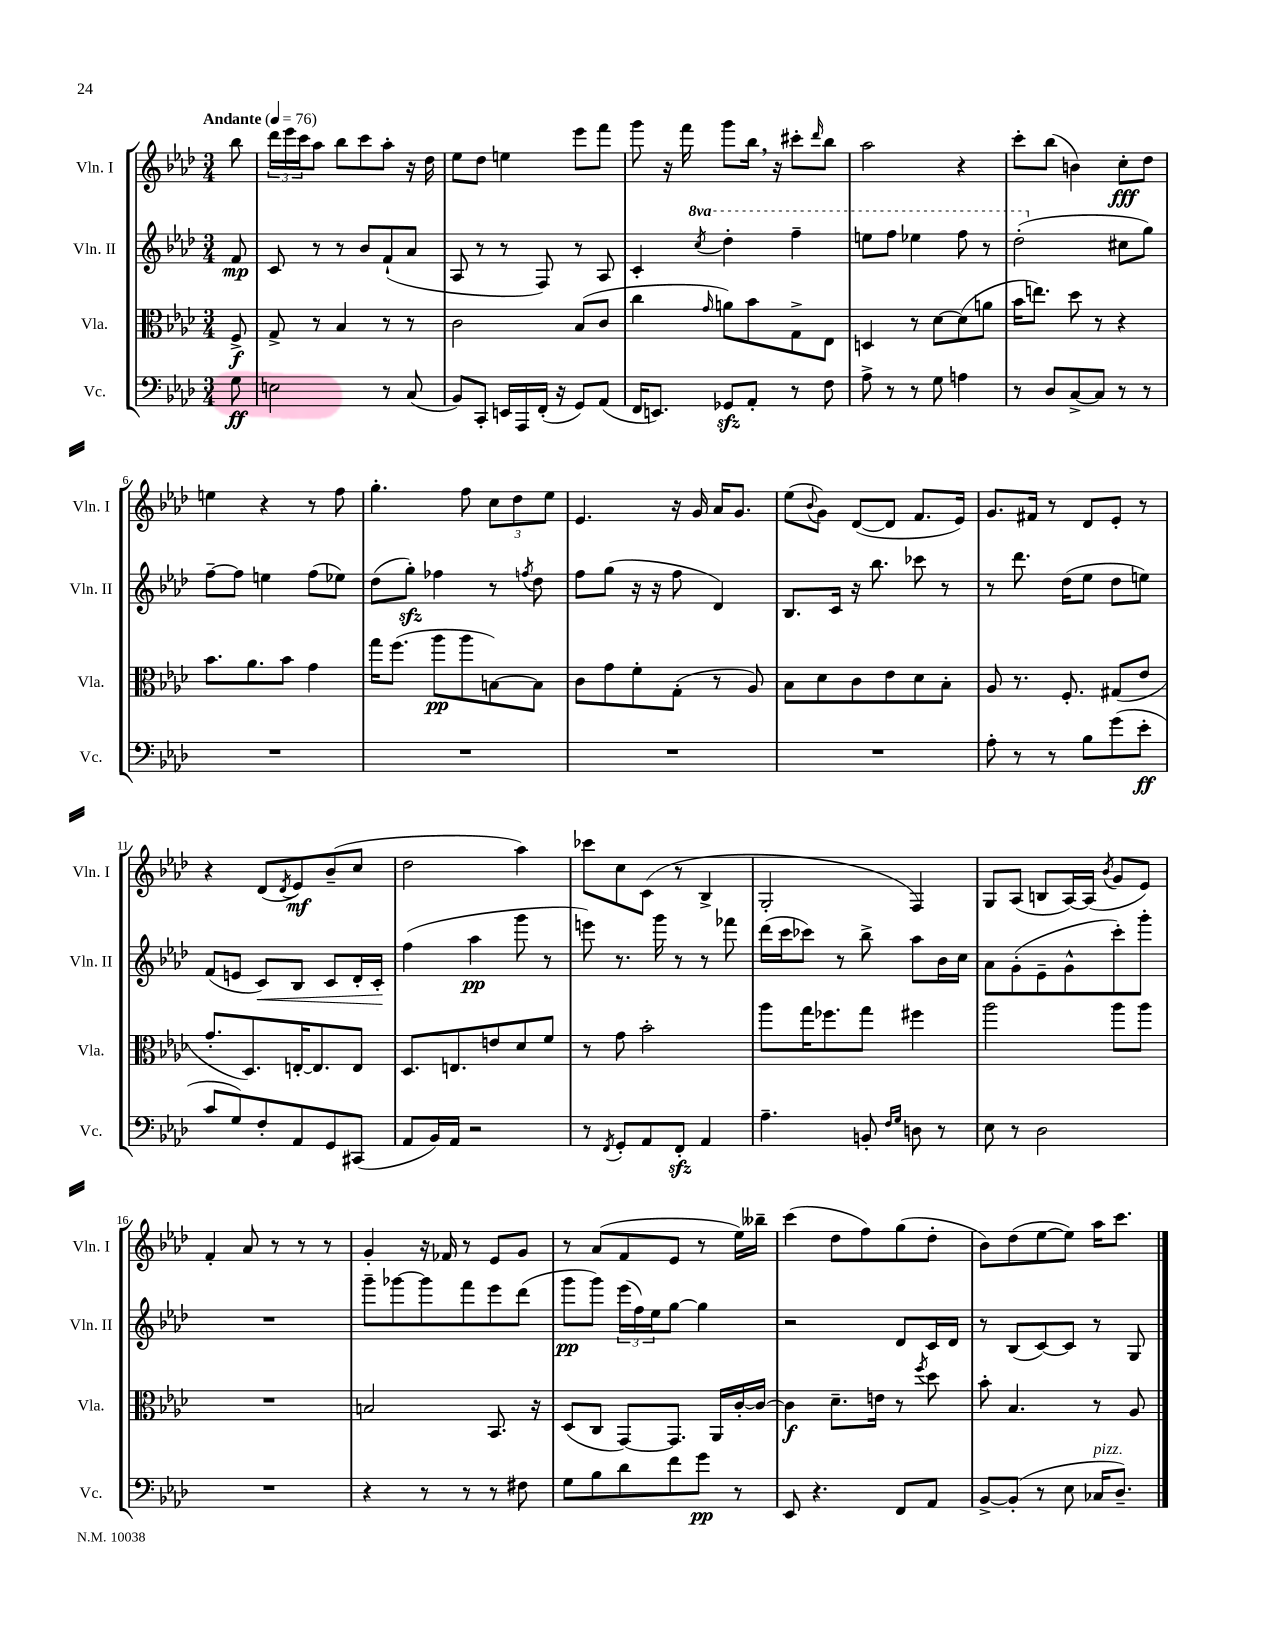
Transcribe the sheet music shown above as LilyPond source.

<<
\new StaffGroup <<
\new Staff = "s0" \with { instrumentName = "Vln. I" shortInstrumentName = "Vln. I" } {
    \clef treble \key aes \major \numericTimeSignature \time 3/4 \partial 8 \tempo "Andante" 4 = 76
    bes''8 |
    \tuplet 3/2 { des'''16 ees'''16 c'''16 } aes''8 bes''8 c'''8 aes''8-. r16 des''16 |
    ees''8 des''8 e''4 ees'''8 f'''8 |
    g'''8 r16 f'''16 g'''8 bes''16 \breathe r16 cis'''8-. \grace { des'''16 } bes''8 |
    aes''2 r4 |
    c'''8-. bes''8( b'4) c''8-.\fff des''8 |
    e''4 r4 r8 f''8 |
    g''4.-. f''8 \tuplet 3/2 { c''8 des''8 ees''8 } |
    ees'4. r16 g'16 aes'16 g'8. |
    ees''8( \appoggiatura { bes'8 } g'8) des'8~( des'8 f'8. ees'16) |
    g'8. fis'16 r8 des'8 ees'8-. r8 |
    r4 des'8( \acciaccatura { des'8 } ees'8\mf) bes'8--( c''8 |
    des''2 aes''4) |
    ces'''8 c''8 c'8( r8 bes4-> |
    g2-. f4) |
    g8 aes8( b8 aes16~) aes16( \acciaccatura { bes'8 } g'8 ees'8) |
    f'4-. aes'8 r8 r8 r8 |
    g'4-. r16 fes'16 r8 ees'8 g'8 |
    r8 aes'8( f'8 ees'8 r8 ees''16) beses''16-- |
    c'''4( des''8 f''8) g''8( des''8-. |
    bes'8) des''8( ees''8~ ees''8) aes''16 c'''8. \bar "|." |
}
\new Staff = "s1" \with { instrumentName = "Vln. II" shortInstrumentName = "Vln. II" } {
    \clef treble \key aes \major \numericTimeSignature \time 3/4 \set Staff.ottavationMarkups = #ottavation-simple-ordinals \partial 8
    f'8\mp |
    c'8 r8 r8 bes'8 f'8-!( aes'8 |
    aes8 r8 r8 f8) r8 aes8 |
    c'4-. \ottava #1 \acciaccatura { c'''8 } des'''4-. f'''4-- |
    e'''8 f'''8 ees'''4 f'''8 r8 |
    des'''2-.( \ottava #0 cis''8 g''8) |
    f''8~-- f''8 e''4 f''8( ees''8) |
    des''8( g''8-.\sfz) fes''4 r8 \acciaccatura { f''8 } des''8 |
    f''8 g''8( r16 r16 f''8 des'4) |
    bes8. c'16 r16 bes''8. ces'''8 r8 |
    r8 des'''8. des''16( ees''8 des''8 e''8) |
    f'8( e'8 c'8\<) bes8 c'8 des'16-. c'16-.\! |
    f''4( aes''4\pp g'''8 r8 |
    e'''8) r8. g'''16 r8 r8 fes'''8 |
    des'''16( c'''16 ces'''8) r8 bes''8-> aes''8 bes'16 c''16 |
    aes'8 g'8-.( ees'8-- g'8-^ c'''8-.) g'''8-. |
    R2. |
    g'''8-- ges'''8~ ges'''8 f'''8 ees'''8 des'''8( |
    g'''8\pp g'''8) \tuplet 3/2 { ees'''16( f''16) ees''16 } g''8~ g''4 |
    r2 des'8 c'16 des'16 |
    r8 bes8( c'8~) c'8 r8 g8 \bar "|." |
}
\new Staff = "s2" \with { instrumentName = "Vla." shortInstrumentName = "Vla." } {
    \clef alto \key aes \major \numericTimeSignature \time 3/4 \partial 8
    f8->\f |
    g8-> r8 bes4 r8 r8 |
    c'2 bes8( c'8 |
    c''4 \grace { g'16 } a'8) bes'8 g8-> ees8 |
    d4 r8 des'8~ des'8( a'8 |
    bes'16 e''8.) des''8 r8 r4 |
    bes'8. aes'8. bes'8 g'4 |
    g''16 f''8.( aes''8\pp aes''8 b8~) b8 |
    c'8 g'8 f'8-. g8-.( r8 aes8) |
    bes8 des'8 c'8 ees'8 des'8 bes8-. |
    aes8 r8. f8.-. gis8( ees'8 |
    g'8.-. des8.) e16~-. e8. e8 |
    des8. e8. e'8 des'8 f'8 |
    r8 g'8 bes'2-. |
    aes''8 g''16 fes''8. g''8 fis''4 |
    aes''2 aes''8 aes''8 |
    R2. |
    b2 bes,8. r16 |
    des8( c8 g,8~) g,8. aes,16 c'16~-. c'16~ |
    c'4\f des'8.-- e'16 r8 \acciaccatura { f''8 } des''8 |
    bes'8-. bes4. r8 aes8 \bar "|." |
}
\new Staff = "s3" \with { instrumentName = "Vc." shortInstrumentName = "Vc." } {
    \clef bass \key aes \major \numericTimeSignature \time 3/4 \partial 8
    g8\ff |
    e2 r8 c8( |
    bes,8) c,8-. e,16 aes,,16 f,16-.( r16 g,8) aes,8( |
    f,16 e,8.) ges,8\sfz aes,8-. r8 f8 |
    aes8-> r8 r8 g8 a4 |
    r8 des8 c8~-> c8 r8 r8 |
    R2. |
    R2. |
    R2. |
    R2. |
    aes8-. r8 r8 bes8 g'8( ees'8-.\ff |
    c'8 g8) f8-. aes,8 g,8 cis,8( |
    aes,8 bes,16) aes,16 r2 |
    r8 \acciaccatura { f,8 } g,8-. aes,8 f,8-.\sfz aes,4 |
    aes4.-- b,8-. \grace { f16 g16 } d8 r8 |
    ees8 r8 des2 |
    R2. |
    r4 r8 r8 r8 fis8 |
    g8 bes8 des'8 f'8 g'8\pp r8 |
    ees,8 r4. f,8 aes,8 |
    bes,8~-> bes,8-.( r8 ees8 ces16^\markup { \italic "pizz." } des8.--) \bar "|." |
}
>>
>>
